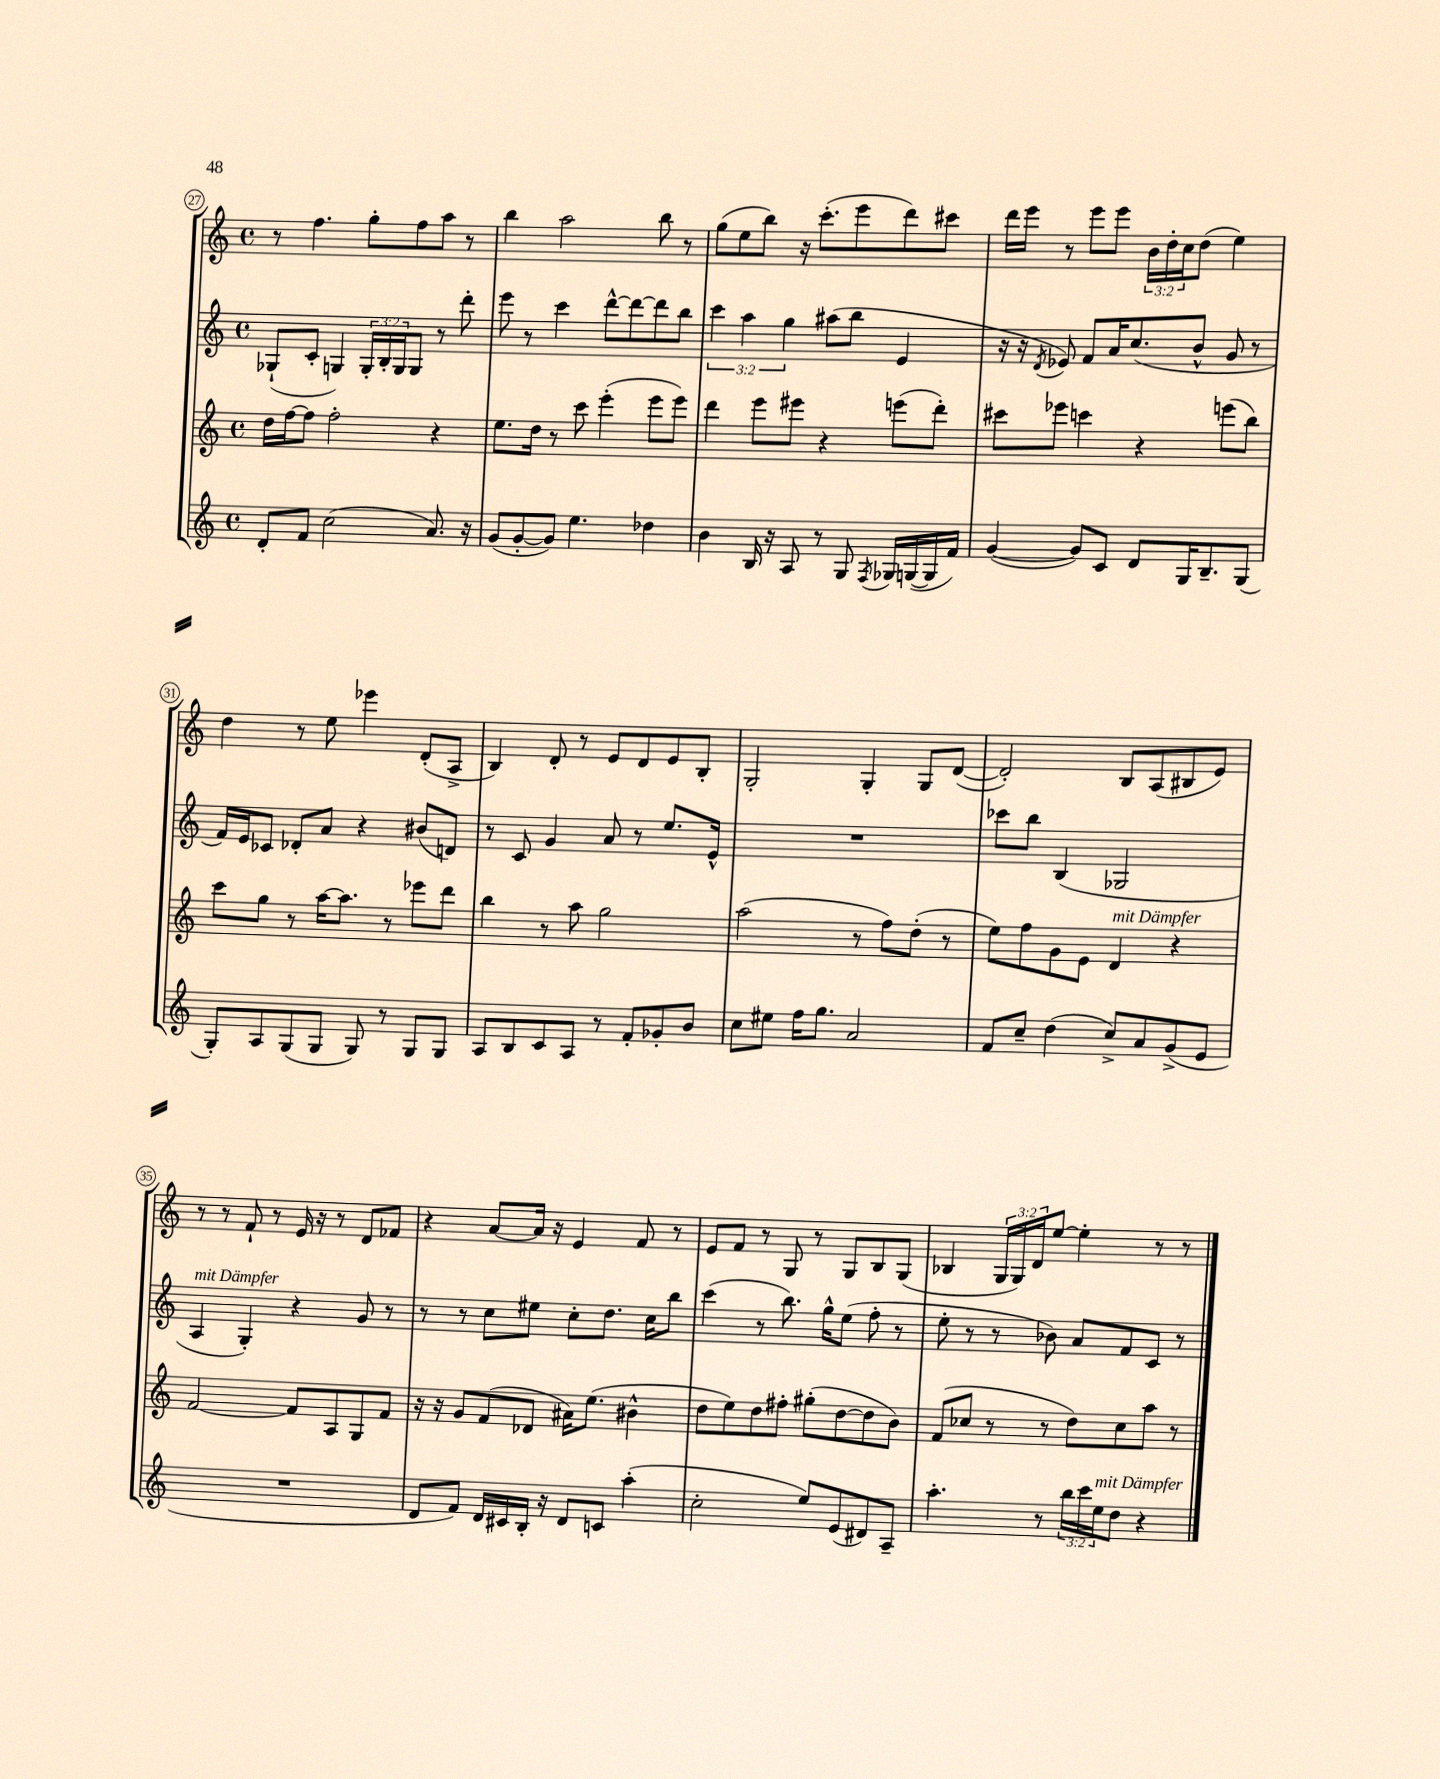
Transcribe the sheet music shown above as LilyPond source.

<<
\new StaffGroup <<
\new Staff = "s0" {
    \clef treble \key c \major \defaultTimeSignature \time 4/4 \override Staff.TupletNumber.text = #tuplet-number::calc-fraction-text
    r8 f''4. g''8-. f''8 a''8 r8 |
    b''4 a''2 b''8 r8 |
    g''8( e''8 b''8) r16 c'''8.-.( e'''8 d'''8) cis'''8 |
    d'''16 e'''16 r8 e'''8 e'''8 \tuplet 3/2 { b'16 d''16-. c''16 } d''8( e''4) |
    d''4 r8 e''8 ees'''4 d'8-.( a8-> |
    b4) d'8-. r8 e'8 d'8 e'8 b8-. |
    g2-. g4-. g8 d'8~( |
    d'2-.) b8 a8( bis8 e'8) |
    r8 r8 f'8-! r8 e'16 r16 r8 d'8 fes'8 |
    r4 a'8~ a'16 r16 e'4 f'8 r8 |
    e'8 f'8 r8 g8 r8 g8 b8 g8( |
    bes4 \tuplet 3/2 { g16 g16) d'16 } e''8~ e''4-. r8 r8 \bar "|." |
}
\new Staff = "s1" {
    \clef treble \key c \major \defaultTimeSignature \time 4/4 \override Staff.TupletNumber.text = #tuplet-number::calc-fraction-text
    ges8-!( c'8-. g4) \tuplet 3/2 { g16-. b16-. g16 } g8 r8 d'''8-. |
    e'''8 r8 c'''4 d'''8~-^ d'''8~ d'''8 b''8 |
    \tuplet 3/2 { c'''4 a''4 g''4 } ais''8( b''8 e'4 |
    r16 r16 \acciaccatura { d'8 } ees'8) f'8 a'16 c''8.( b'8-^ g'8 r8 |
    f'16) e'16 ces'8 des'8-. a'8 r4 bis'8( d'8) |
    r8 c'8 g'4 a'8 r8 e''8. e'16-^ |
    R1 |
    ces'''8 b''8 b4( ges2 |
    a4^\markup { \italic "mit Dämpfer" } g4-.) r4 g'8 r8 |
    r8 r8 c''8 eis''8 c''8-. d''8. c''16 b''8 |
    c'''4( r8 b''8.) g''16-^ e''8( f''8-. r8 |
    e''8-. r8 r8 bes'8) a'8 f'8 c'8 r8 \bar "|." |
}
\new Staff = "s2" {
    \clef treble \key c \major \defaultTimeSignature \time 4/4
    d''16 f''16~ f''8 f''2-. r4 |
    e''8. d''16 r8 c'''8 e'''4-.( e'''8 e'''8) |
    d'''4 e'''8 eis'''8 r4 e'''8( d'''8-.) |
    cis'''8 ees'''8 c'''4 r4 e'''8( b''8) |
    c'''8 g''8 r8 a''16~ a''8. r8 ees'''8 d'''8 |
    b''4 r8 a''8 g''2 |
    a''2( r8 f''8) d''8-.( r8 |
    e''8) f''8 g'8 e'8 d'4^\markup { \italic "mit Dämpfer" } r4 |
    f'2~ f'8 a8 g8 f'8 |
    r16 r16 g'8 f'8( des'8 ais'16) e''8.( bis'4-^ |
    d''8 e''8) d''8 fis''8-. gis''8-.( d''8~ d''8 b'8) |
    f'8( ces''8 r8 r8 d''8) ces''8 a''8 r8 \bar "|." |
}
\new Staff = "s3" {
    \clef treble \key c \major \defaultTimeSignature \time 4/4 \override Staff.TupletNumber.text = #tuplet-number::calc-fraction-text
    d'8-. f'8 c''2( a'8.) r16 |
    g'8( g'8~-. g'8) e''4. des''4 |
    b'4 b16 r16 a8 r8 g8 \acciaccatura { f8 } ges16 g16~( g16 f'16) |
    g'4~( g'8) c'8 d'8 g16 b8.-- g8( |
    g8-.) a8 g8( g8 g8) r8 g8 g8 |
    a8 b8 c'8 a8 r8 f'8-. ges'8-. b'8 |
    c''8 eis''8 f''16 g''8. a'2 |
    f'8 c''8-- d''4( c''8->) a'8 g'8->( e'8 |
    R1 |
    d'8 f'8) d'16 cis'16 b16-. r16 d'8 c'8 a''4-.( |
    c''2-. e''8) e'8( dis'8) a8-- |
    a''4.-. r8 \tuplet 3/2 { b''16 c'''16 e''16^\markup { \italic "mit Dämpfer" } } d''8 r4 \bar "|." |
}
>>
>>
\layout { \context { \Score currentBarNumber = #27 \override BarNumber.stencil = #(make-stencil-circler 0.1 0.3 ly:text-interface::print) } }
